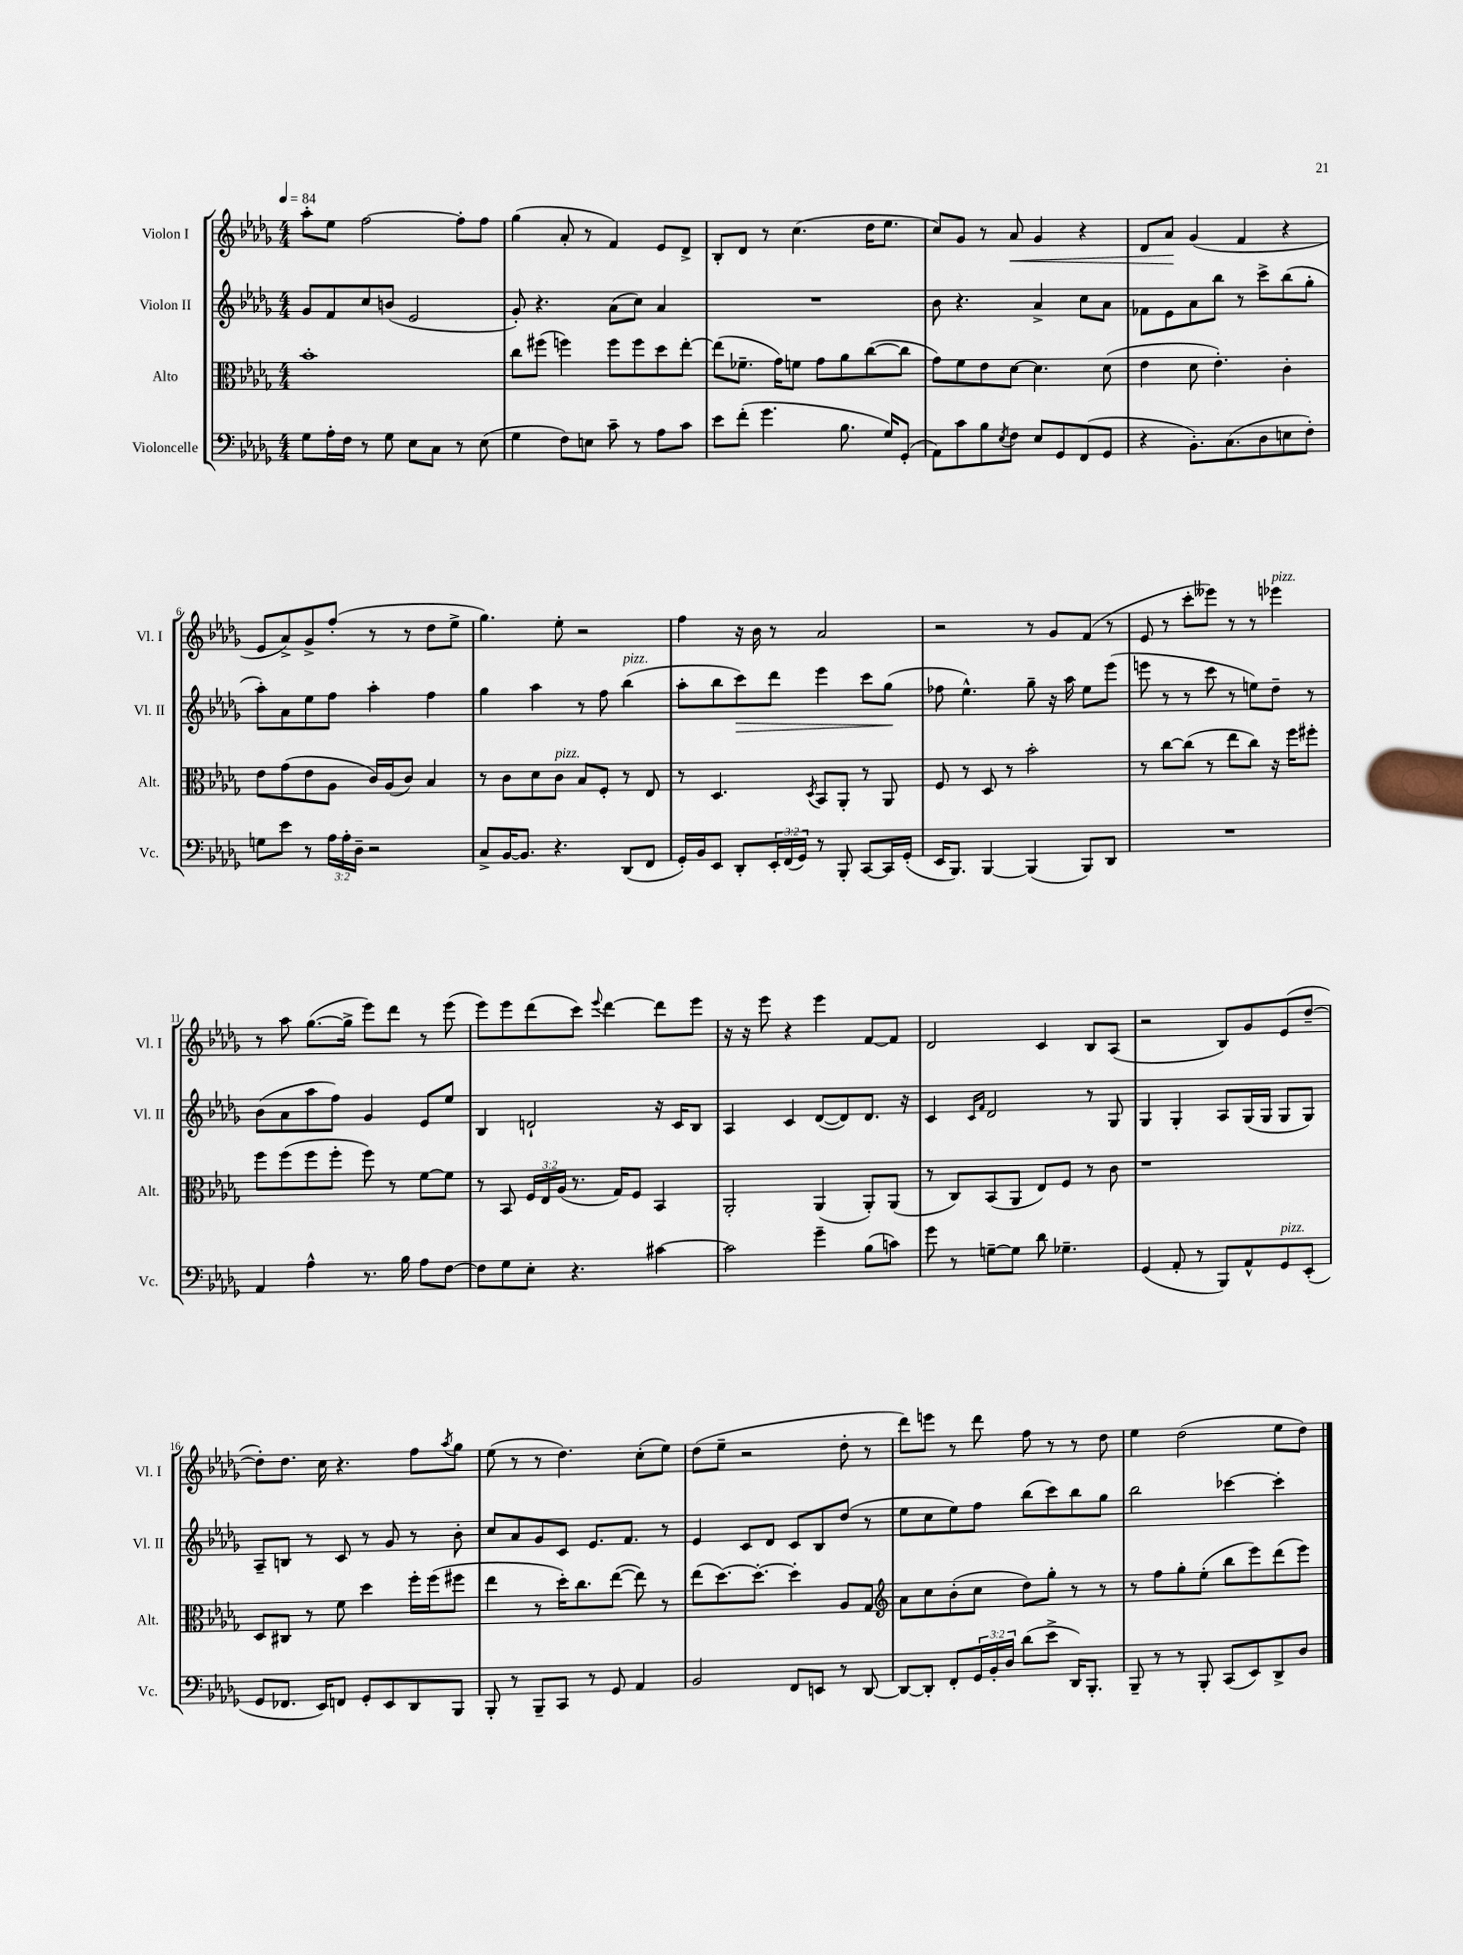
<<
\new StaffGroup <<
\new Staff = "s0" \with { instrumentName = "Violon I" shortInstrumentName = "Vl. I" } {
    \clef treble \key des \major \numericTimeSignature \time 4/4 \tempo 4 = 84
    aes''8-. ees''8 f''2~ f''8-. f''8 |
    ges''4( aes'8-. r8 f'4) ees'8 des'8-> |
    bes8-. des'8 r8 c''4.( des''16 ees''8. |
    c''8) ges'8 r8 aes'8\< ges'4 r4 |
    des'8 aes'8\! ges'4( f'4 r4 |
    ees'8 aes'8->) ges'8-> f''8-.( r8 r8 des''8 ees''8-> |
    ges''4.) ees''8-. r2 |
    f''4 r16 bes'16 r8 aes'2 |
    r2 r8 ges'8 f'8( r8 |
    ees'8 r8 c'''8-. eeses'''8) r8 r8 ees'''4^\markup { \italic "pizz." } |
    r8 aes''8 ges''8.~( ges''16-> ees'''8) des'''8 r8 ees'''8( |
    ees'''8) ees'''8 des'''8( c'''8) \appoggiatura { ees'''8 } des'''4~ des'''8 ees'''8 |
    r16 r16 ees'''8 r4 ees'''4 f'8~ f'8 |
    des'2 c'4 bes8 aes8( |
    r2 bes8) ges'8 ees'8( des''8~-- |
    des''8-.) des''8. c''16 r4. f''8 \acciaccatura { aes''8 } ges''8 |
    ees''8( r8 r8 des''4.) c''8-.( ees''8) |
    des''8( ees''8-- r2 des''8-. r8 |
    des'''8) e'''8 r8 des'''8 f''8 r8 r8 des''8 |
    ees''4 des''2( ees''8 des''8) \bar "|." |
}
\new Staff = "s1" \with { instrumentName = "Violon II" shortInstrumentName = "Vl. II" } {
    \clef treble \key des \major \numericTimeSignature \time 4/4
    ges'8 f'8 c''8 b'8( ees'2 |
    ges'8-.) r4. aes'8( c''8) aes'4 |
    R1 |
    bes'8 r4. aes'4-> c''8 aes'8 |
    fes'8 ees'8 aes'8 bes''8 r8 c'''8-> bes''8( ges''8-. |
    aes''8-.) aes'8 ees''8 f''8 aes''4-. f''4 |
    ges''4 aes''4 r8 f''8 bes''4^\markup { \italic "pizz." }( |
    aes''8-. bes''8 c'''8\>) des'''8 ees'''4 c'''8 ges''8\!( |
    fes''8 ees''4.-^) ges''8-- r16 aes''16 ees''8 ees'''8( |
    e'''8 r8 r8 c'''8 r8 e''8) des''8-- r8 |
    bes'8( aes'8 aes''8 f''8) ges'4 ees'8 ees''8 |
    bes4 d'2-! r16 c'16 bes8 |
    aes4 c'4 des'8~( des'8) des'8. r16 |
    c'4 \grace { c'16 f'16 } des'2 r8 ges8 |
    ges4 ges4-. aes8 ges16( ges16 ges8 ges8) |
    aes8-- b8 r8 c'8 r8 ges'8 r8 bes'8-. |
    c''8 aes'8 ges'8 c'8 ees'8. f'8. r8 |
    ees'4 c'8 des'8 c'8 bes8 des''8( r8 |
    ees''8 c''8 ees''8) f''8 bes''8( c'''8) bes''8 ges''8 |
    bes''2 ces'''4~ ces'''4-. \bar "|." |
}
\new Staff = "s2" \with { instrumentName = "Alto" shortInstrumentName = "Alt." } {
    \clef alto \key des \major \numericTimeSignature \time 4/4 \override Staff.TupletNumber.text = #tuplet-number::calc-fraction-text
    bes'1-. |
    c''8 fis''8( f''4) f''8 f''8 des''8 ees''8~-. |
    ees''8( fes'8.-- ges'16) f'8 ges'8 aes'8 c''8~( c''8 |
    ges'8) f'8 ees'8 des'8~ des'4. des'8( |
    ees'4 des'8 ees'4.-.) c'4-. |
    ees'8 ges'8( ees'8 aes8 c'16) aes16( c'8) bes4 |
    r8 c'8 des'8 c'8^\markup { \italic "pizz." } bes8 f8-. r8 ees8 |
    r8 des4. \acciaccatura { des8 } bes,8 aes,8-. r8 aes,8 |
    f8 r8 des8 r8 bes'2-. |
    r8 c''8~ c''8( r8 ees''8 c''8) r16 f''16 fis''8-. |
    f''8 f''8( f''8 f''8-. f''8) r8 f'8~ f'8 |
    r8 bes,8 \tuplet 3/2 { f16 ees16 aes16( } r8. ges16) f8 bes,4 |
    aes,2-. aes,4( aes,8-.) aes,8( |
    r8 c8) bes,8( aes,8 ees8) f8 r8 c'8 |
    r1 |
    des8 cis8 r8 f'8 des''4 f''16-. f''16( fis''8 |
    ees''4 r8 des''16-.) c''8. ees''8~( ees''8) r8 |
    ees''8( des''8.~) des''8.~-. des''4-. aes8 ges8 |
    \clef treble aes'8 c''8 bes'8-.( c''8 des''8) ges''8-. r8 r8 |
    r8 f''8 ges''8-. ees''8-.( bes''8 ees'''8) des'''8( ees'''8) \bar "|." |
}
\new Staff = "s3" \with { instrumentName = "Violoncelle" shortInstrumentName = "Vc." } {
    \clef bass \key des \major \numericTimeSignature \time 4/4 \override Staff.TupletNumber.text = #tuplet-number::calc-fraction-text
    ges8 aes16-. f16 r8 ges8 ees8 c8 r8 ees8( |
    ges4 f8) e8 c'8-- r8 aes8 c'8 |
    ees'8 f'8-.( ges'4. bes8. ges16) ges,8-.( |
    aes,8) c'8 bes8 \acciaccatura { ees8 } f8 ees8 ges,8 f,8( ges,8 |
    r4 bes,8.-.) c8.( des8 e8 f8-.) |
    g8 ees'8 r8 \tuplet 3/2 { aes16 aes16-. des16-- } r2 |
    c8-> bes,16~ bes,8. r4. des,8( f,8 |
    ges,16-.) bes,16 ees,8 des,8-. \tuplet 3/2 { ees,16-. f,16( ges,16) } r8 bes,,8-. c,8~ c,16 ges,16-.( |
    ees,16 bes,,8.) bes,,4~ bes,,4( bes,,8) des,8 |
    R1 |
    aes,4 aes4-^ r8. bes16 aes8 f8~ |
    f8 ges8 ees8-. r4. cis'4~ |
    cis'2 ges'4-- bes8( c'8) |
    ges'8 r8 g8~-- g8 des'8 ges4.-- |
    ges,4( aes,8-. r8 bes,,8) aes,8-^ ges,8^\markup { \italic "pizz." } ees,8-.( |
    ges,8 fes,8. ees,16) f,8 ges,8-. ees,8 des,8 bes,,8 |
    bes,,8-. r8 bes,,8-- c,8 r8 ges,8 aes,4 |
    bes,2 f,8 e,8 r8 des,8~ |
    des,8~ des,8-. f,8-. \tuplet 3/2 { ges,16 bes,16-. des16 } des'8( ees'8-> des,16) bes,,8.-. |
    bes,,8-- r8 r8 bes,,8-. c,8( ees,8) des,8-> des8 \bar "|." |
}
>>
>>
